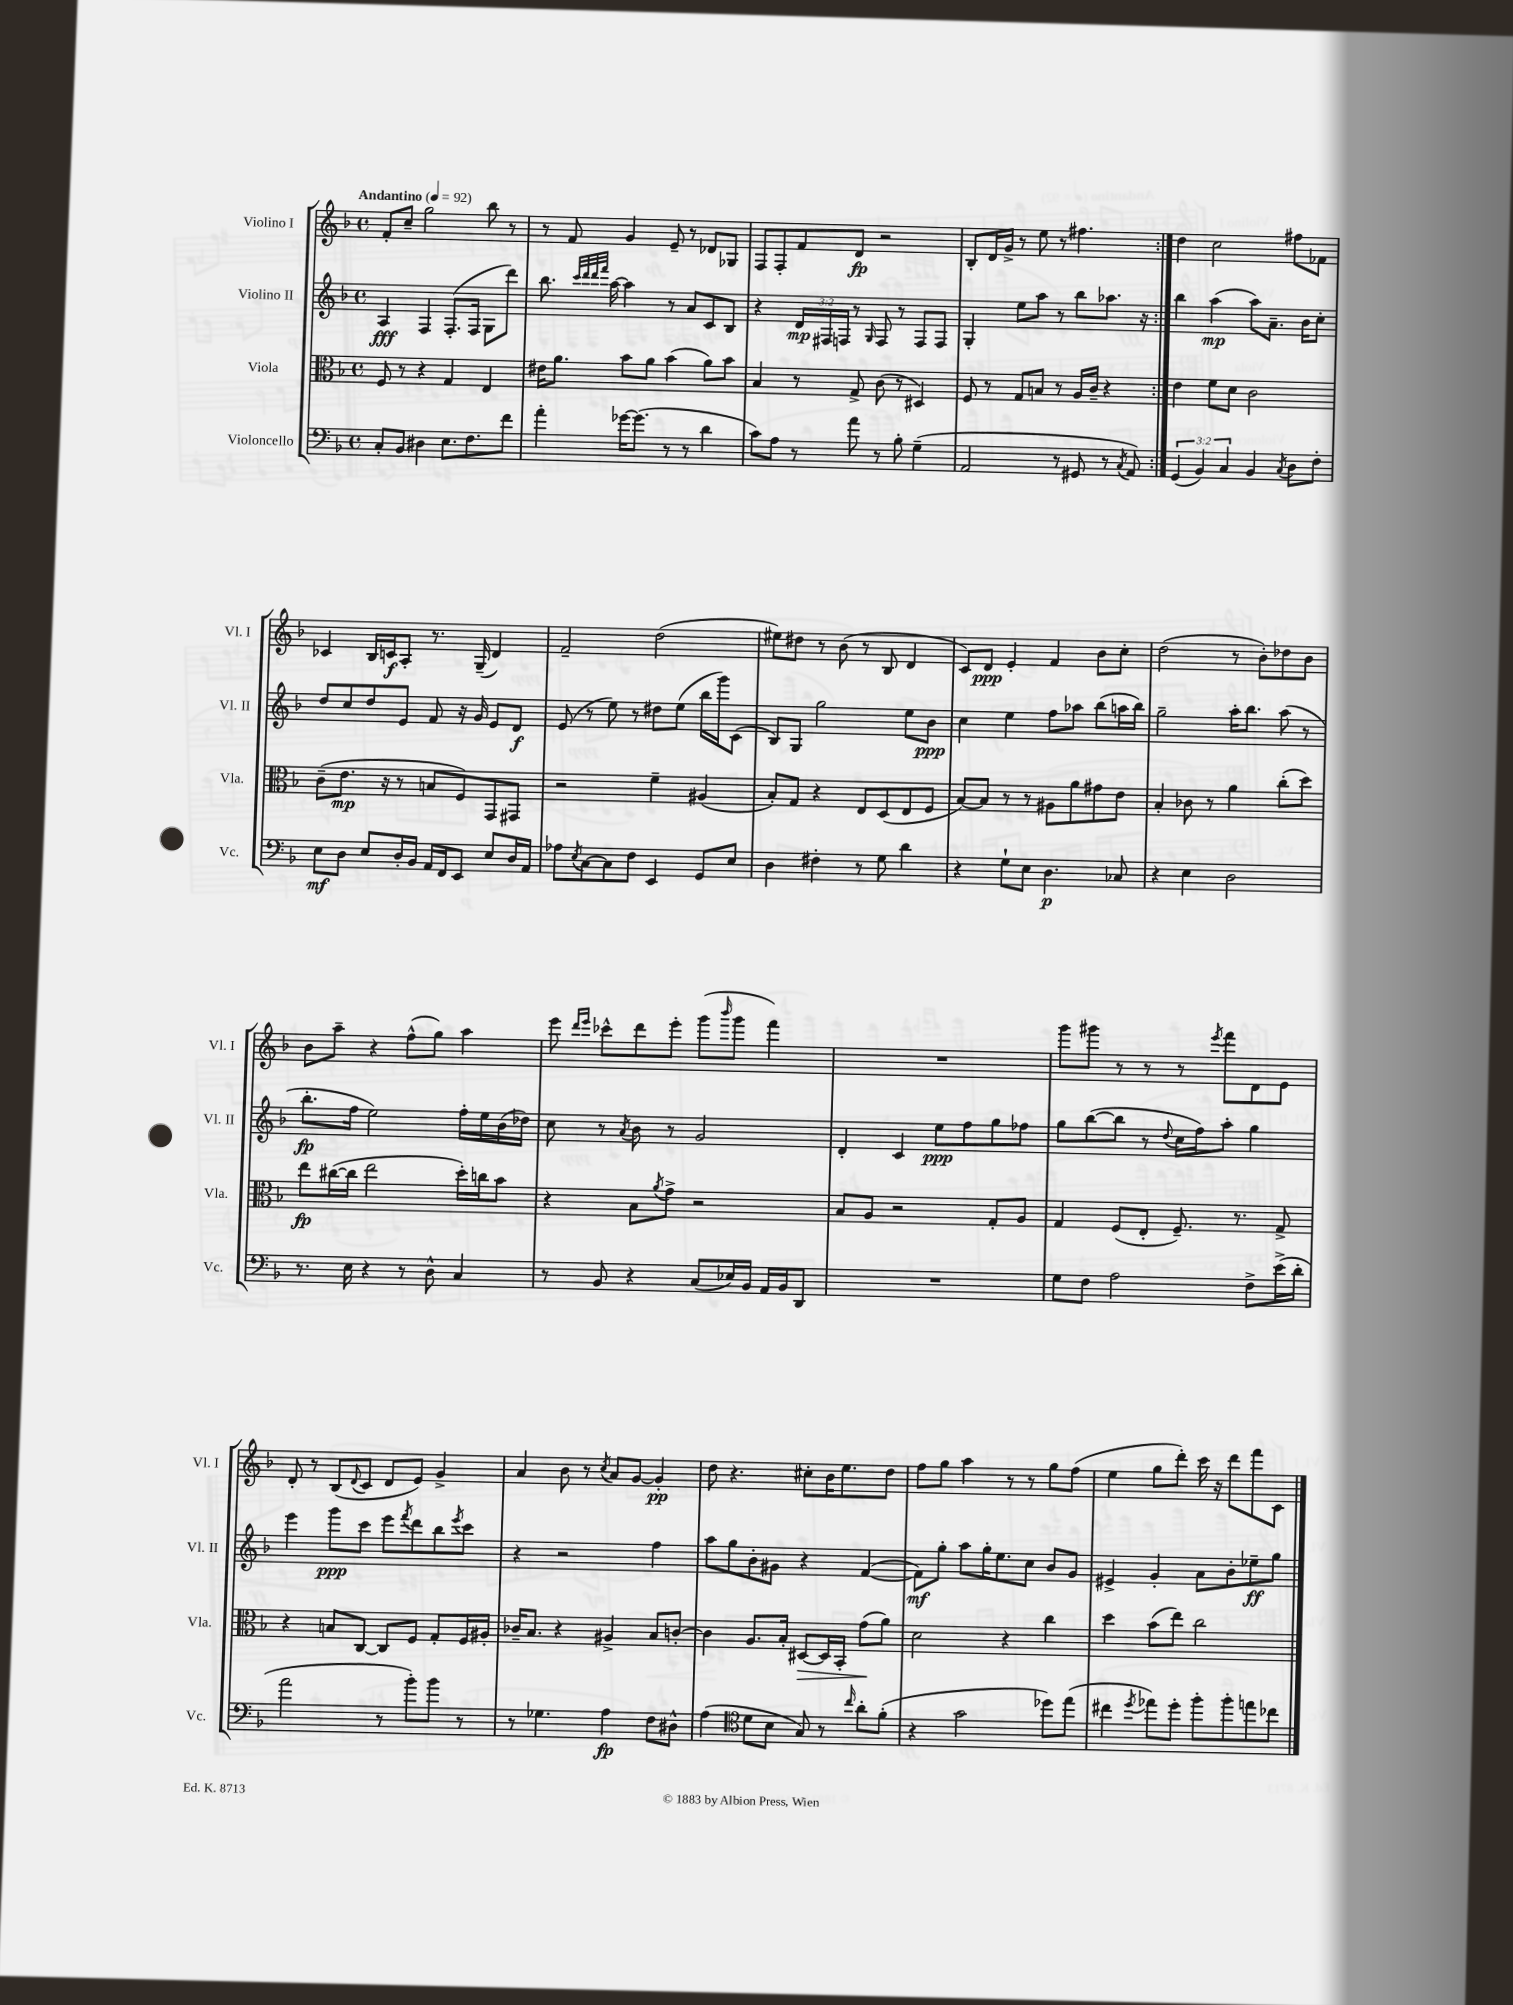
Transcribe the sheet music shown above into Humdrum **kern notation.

**kern	**kern	**kern	**kern
*staff4	*staff3	*staff2	*staff1
*clefF4	*clefC3	*clefG2	*clefG2
*k[b-]	*k[b-]	*k[b-]	*k[b-]
*M4/4	*M4/4	*M4/4	*M4/4
*met(c)	*met(c)	*met(c)	*met(c)
*MM92	*MM92	*MM92	*MM92
8C'	8F	4A	8f'
8BB-	8r	.	8cc~
4D#	4r	4F	2gg
8.E	4G	(8.F'	.
8.F	.	16F	.
.	4E	8G	8bb-
8f	.	8ddd)	8r
=	=	=	=
4a'	16e#	8.bb-	8r
.	8.a	.	.
.	.	.	8f
.	.	32qqccc	.
.	.	32qqddd	.
.	.	32qqddd	.
.	.	32qqfff	.
.	.	[16aa	.
[16g-	8b-	4aa]	4g
(8.g-]	.	.	.
.	8a	.	.
8r	(4b-	8r	8e~
8r	.	8a	8r
4d	8a)	8c	8d-
.	8b-	8B-	8G-
=	=	=	=
8c)	4B-	4r	8F
8A	.	.	8F'
8r	8r	24d	8f
.	.	24F#	.
.	.	24F	.
8a	8G^	8r	8d
.	.	16qqG	.
8r	(8c	8F	2r
8B-'	8r	8r	.
(4G~	4D#)	8F	.
.	.	8F	.
=	=	=	=
2AA	8F	4G'	8B-'
.	8r	.	16d
.	.	.	16g^
.	8G	8ee	8r
.	8B	8aa	8ee
8r	8r	8r	8r
8GG#	16A	8bb-	4.ff#
.	16c~	.	.
8r	4r	8.aa-	.
8qC	.	.	.
8AA)	.	.	.
.	.	16r	.
=:|!	=:|!	=:|!	=:|!
(6GG	4e	4bb-	4dd
6BB-)	.	.	.
.	8f	(4aa	2cc
6C	.	.	.
.	8d	.	.
4BB-	2c	8aa)	.
.	.	8.a~	.
8qC	.	.	.
8D	.	.	8ff#
.	.	16b-	.
8F'	.	8cc'	8f-
=	=	=	=
8E	(8c~	8dd	4c-
8D	8.e	8cc	.
8E	.	8dd	16B-
.	16r	.	16c
16D'	8r	8e	8A'
16BB-	.	.	.
16AA	8B	8f	8.r
16FF	.	.	.
8EE	8F)	16r	.
.	.	16g	(16G~
8E	8GG	8e	4d)
16D	8GG#	8d	.
16AA	.	.	.
=	=	=	=
8A-	2r	(8e	2f~
8qE	.	.	.
[8C	.	8r	.
8C]	.	8ee)	.
8F	.	8r	.
4EE	4f~	8dd#	(2dd
.	.	(8ee	.
8GG	(4A#	16bb-	.
.	.	16ggg)	.
8E	.	(8c	.
=	=	=	=
4D	8B-')	8B-)	8ee#)
.	8G	8G	8dd#
4F#'	4r	2gg	8r
.	.	.	(8b-
8r	8E	.	8r
8G	(8D	.	8B-
4d	8E	8ee	4d
.	8F	8b-	.
=	=	=	=
4r	[8B-)	4cc	8c)
.	8B-]	.	8d
8G`	8r	4ee	4e'
8E	8r	.	.
4.D	8A#	8ff	4f
.	8a	8aa-	.
.	8g#	(8bb-	8b-
8C-	8e	16aa	8cc'
.	.	16bb-)	.
=	=	=	=
4r	4B-'	2gg~	(2dd
4E	8c-	.	.
.	8r	.	.
2D	4a	16aa'	8r
.	.	8.bb-	.
.	.	.	8b-')
.	(8cc'	(8aa	8dd-
.	8dd)	8r	8b-
=	=	=	=
8.r	8ee	8.bb-'	8b-
.	([16cc#	.	8aa~
16E	16cc#]	16ff	.
4r	2ee	2ee)	4r
8r	.	.	(8ff^^
8D^^	.	.	8gg)
4C	16dd')	16ff'	4aa
.	16cc	16ee	.
.	8b-	(16b-	.
.	.	16dd-)	.
=	=	=	=
8r	4r	8cc	8eee
.	.	.	16qqddd
.	.	.	16qqeee
8BB-	.	8r	8ccc-^^
.	.	8qa	.
4r	8B-	8b-	8ddd
.	8qa	.	.
.	8g^	8r	8eee'
(8C	2r	2g	(8ggg
.	.	.	16qqbbb-
16E-)	.	.	8ggg
16BB-	.	.	.
16AA	.	.	4fff)
16BB-	.	.	.
8DD	.	.	.
=	=	=	=
1r	8B-	4d'	1r
.	8A	.	.
.	2r	4c	.
.	.	8ee	.
.	.	8ff	.
.	8G'	8gg	.
.	8A	8ff-	.
=	=	=	=
8G	4G	8gg	8ggg
8F	.	([8bb-	8ggg#
2A	(8F	8bb-]	8r
.	8E'	8r	8r
.	.	8qqdd	.
.	8.F~)	16cc	8r
.	.	16ff)	.
.	.	.	8qeee
.	.	8aa'	8fff
.	8.r	.	.
8F^	.	4gg	8d
(16e^	8G^	.	8e
16d'	.	.	.
=	=	=	=
2a	4r	4eee	8d'
.	.	.	8r
.	8B	8ggg	(8B-
.	.	.	8qqd
.	[8C	8ccc	8c
8r	8C]	8eee	8d
.	.	8qfff	.
8b-')	8F	8ddd	8e)
8b-	8G'	8bb-	4g^
.	.	8qeee	.
8r	16F	8ccc	.
.	16A#'	.	.
=	=	=	=
8r	16c-~	4r	4a
.	8.B-	.	.
4.G-	.	.	.
.	4r	2r	8b-
.	.	.	8r
.	.	.	8qcc
4A	4A#^	.	8a
.	.	.	[8g
8F	8B-	4ff	4g']
8D#^^	[8c'	.	.
=	=	=	=
(4A	4c]	8aa	8dd
.	.	8gg	4.r
*clefC4	*	*	*
8d	8.A	8b-'	.
8B-	.	8g#	.
.	16B-'	.	.
8G)	[8D#	4r	8cc#'
8r	16D#]	.	16b-
.	16BB-'	.	8.ee
16qqcc	.	.	.
8a'	(8g	([4f	.
(8f'	8a)	.	8dd
=	=	=	=
4r	2d	8f])	8ff
.	.	8gg'	8gg
2g	.	8aa	4aa
.	.	16gg'	.
.	.	8.ee	.
.	4r	.	8r
.	.	8cc	8r
8dd-)	4cc	8b-	8gg
(8ee	.	8g	(8ff
=	=	=	=
4cc#	4dd	4e#^	4ee
8qdd	.	.	.
8ee-)	(8b-	4g'	8gg
8dd'	8ee)	.	8ddd')
8ff'	2cc	8a	16ccc
.	.	.	16r
8ff'	.	8b-'	8ddd
8ee	.	8ee-~	8fff
8cc-	.	8gg	8c
==	==	==	==
*-	*-	*-	*-
